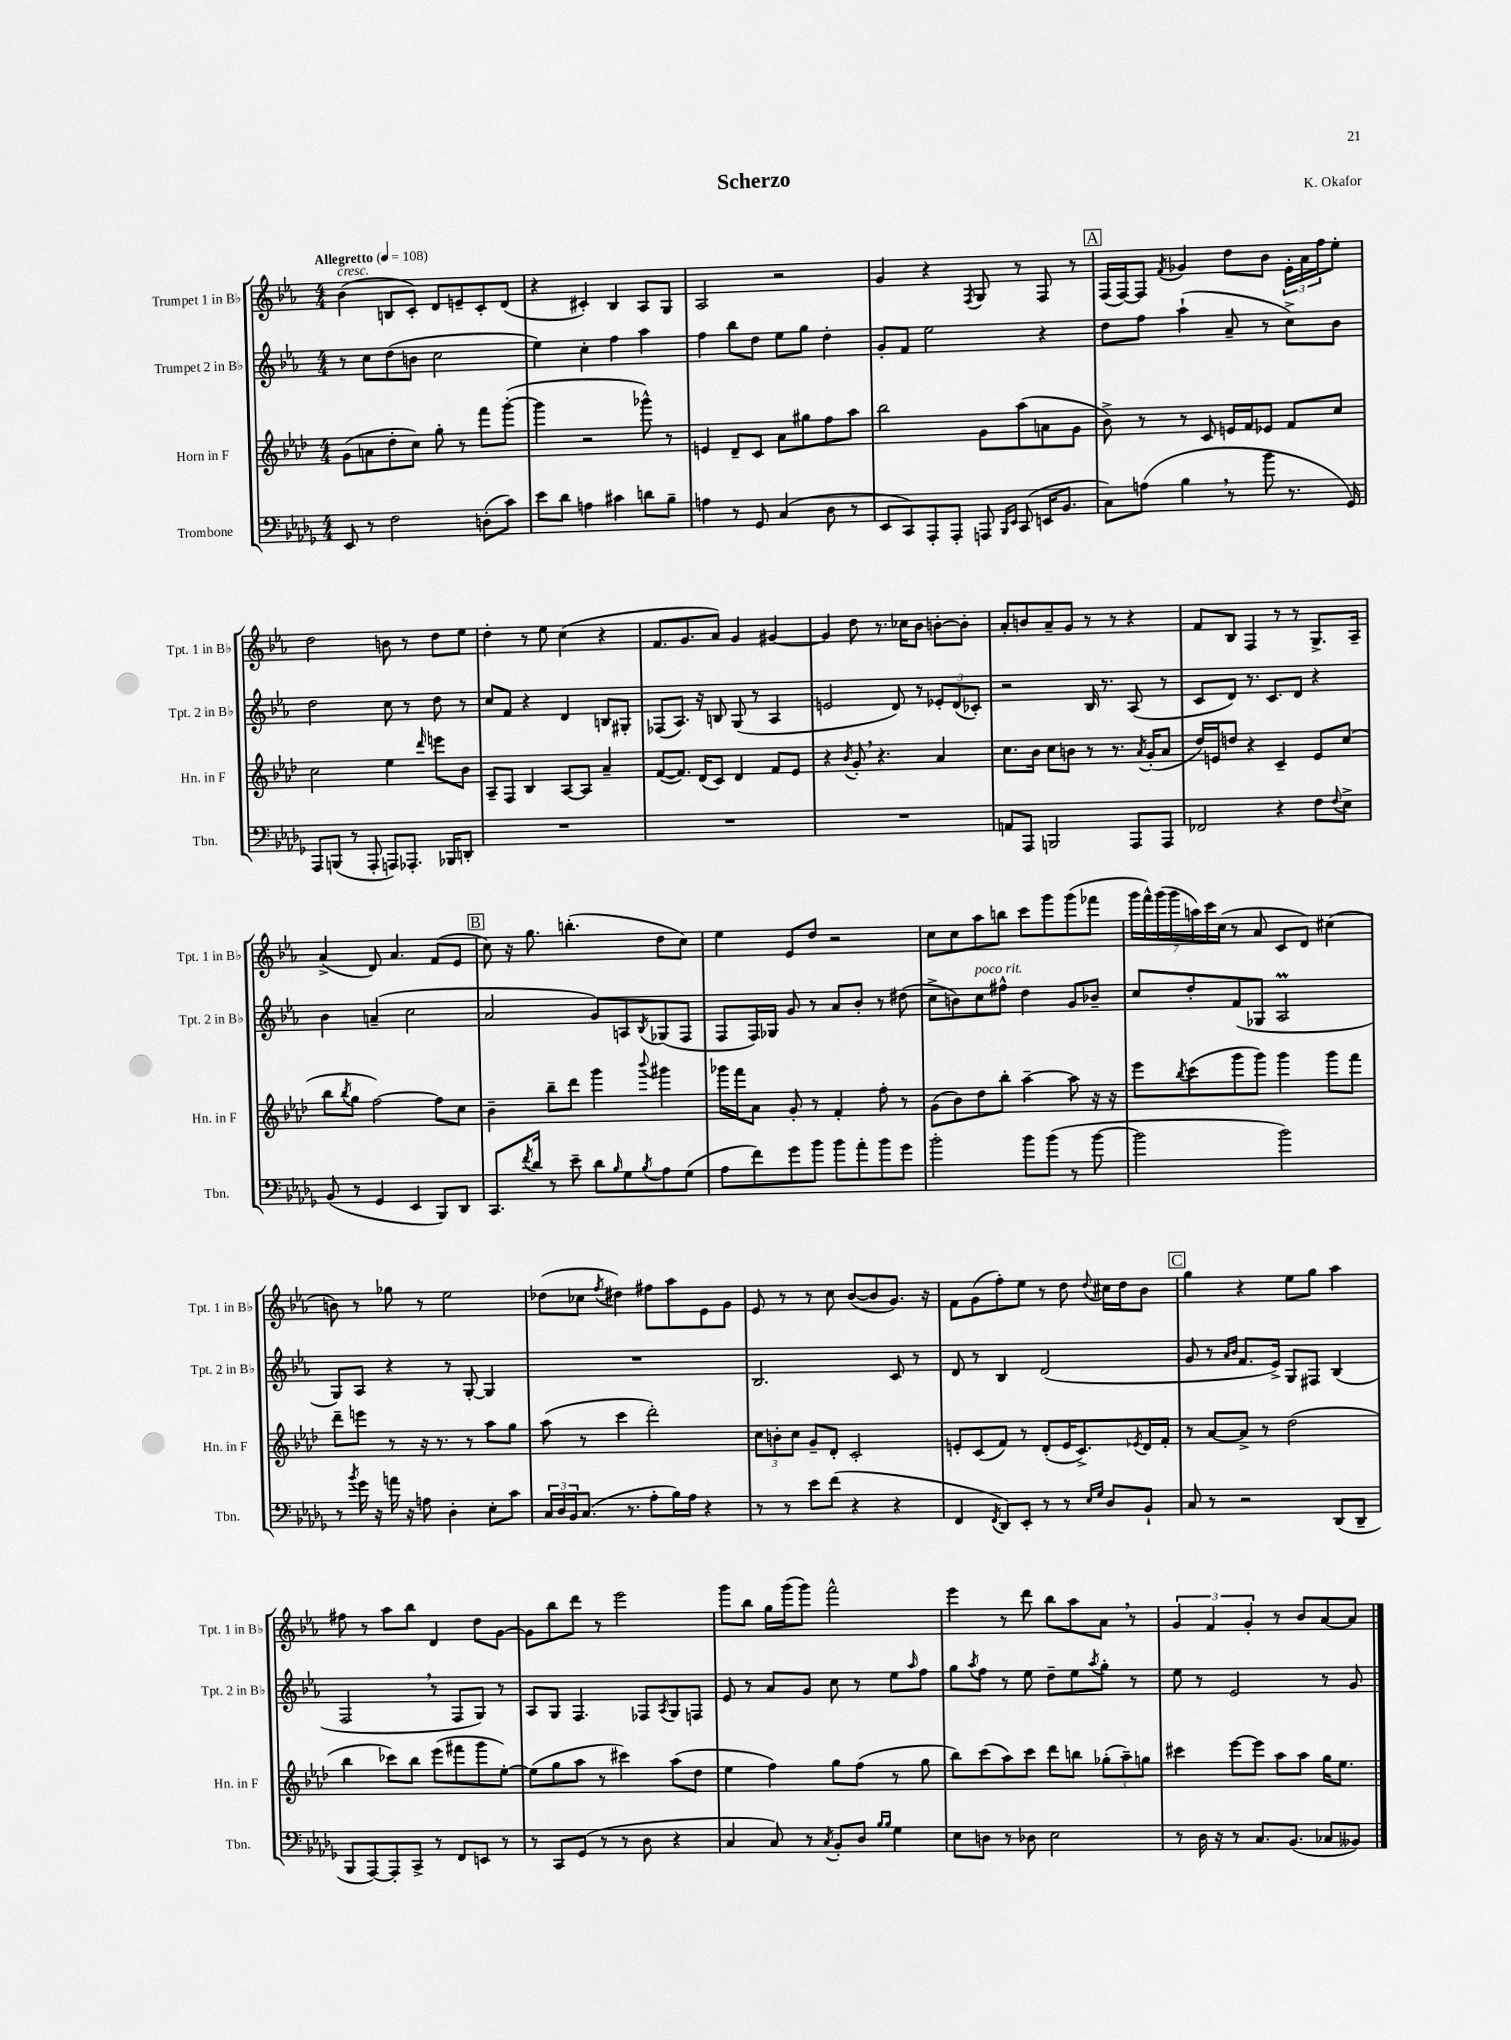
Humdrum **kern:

**kern	**kern	**kern	**kern
*staff4	*staff3	*staff2	*staff1
*clefF4	*clefG2	*clefG2	*clefG2
*k[b-e-a-d-g-]	*k[b-e-a-d-]	*k[b-e-a-]	*k[b-e-a-]
*M4/4	*M4/4	*M4/4	*M4/4
*MM108	*MM108	*MM108	*MM108
8EE-	(8g	8r	(4b-
8r	8a	8cc	.
2F	8dd-'	(8dd	8B
.	8cc)	8b	8c')
.	8gg'	2cc	8d
.	8r	.	8e~
(8D'	8fff	.	8c'
8c)	([8ggg'	.	(8d
=	=	=	=
8e-	4ggg]	4ee-)	4r
8d-	.	.	.
4A	2r	4cc'	4c#')
4c#	.	4ff	4B-
8d	8ggg-^^)	4aa-	8A-
8B-~	8r	.	8G
=	=	=	=
4A	4e	4ff	2A-
8r	8d-~	8bb-	.
8GG-	8c	8dd	.
(4C	8a-	8ee-	2r
.	8gg#	8gg	.
8D-	8ff	4dd'	.
8r	8aa-	.	.
=	=	=	=
8EE-	2bb-	8g'	4g
8CC)	.	8f	.
8AAA-'	.	2ee-	4r
8AAA-'	.	.	.
.	.	.	8qF
8AAA	8g	.	8G
16qqBBB-	.	.	.
16qqEE-	.	.	.
(8CC	(8aa-	.	8r
16EE	8a	4r	8F
8.BB-	.	.	.
.	8g	.	8r
=	=	=	=
8C)	8b-^)	8dd	(16F
.	.	.	[16F)
(8A	8r	8ff	8F]
.	.	.	8qf
4B-	8r	(4aa-`	4g-
.	8c	.	.
8r	16e	8a-~	8dd
.	16f	.	.
8b-	8e-	8r	8b-
8.r	8f	8cc^)	24e-'
.	.	.	24a-
.	.	.	24ff
.	8cc	8b-	8ee-'
16GG-)	.	.	.
=	=	=	=
8AAA-	2cc	2dd	2dd
(8BBB	.	.	.
8r	.	.	.
8AAA-'	.	.	.
8AAA)	4ee-	8cc	8b
8.AAA-'	.	8r	8r
.	16qqddd-	.	.
.	8eee	8dd	8dd
16BBB-	.	.	.
8DD'	8b-	8r	8ee-
=	=	=	=
1r	8A-~	8cc	4dd'
.	8F	8f	.
.	4B-	4r	8r
.	.	.	8ee-
.	[8A-	4d	(4cc
.	8A-]	.	.
.	4a-~	8B	4r
.	.	8G#'	.
=	=	=	=
1r	([8f	(8F-	8.f
.	8.f])	8.A-)	.
.	.	.	8.g
.	(16d-	16r	.
.	8c)	8B	8a-)
.	4d-	(8G	4g
.	.	8r	.
.	8f	4A-	[4g#
.	8e-	.	.
=	=	=	=
1r	4r	2e	4g#]
.	8qb-	.	.
.	8g'	.	8dd
.	4.r	.	8.r
.	.	8d)	.
.	.	.	16cc-
.	.	8r	8b-
.	4a-	12e-'	[8b'
.	.	(12d	.
.	.	.	8b']
.	.	12c-')	.
=	=	=	=
8AA	8.cc	2r	8a-'
8AAA-	.	.	8b
.	16b-	.	.
2BBB	8cc	.	8a-~
.	8b	.	8g
.	8r	16B-	8r
.	.	8.r	.
.	8.r	.	8r
8AAA-	.	(8A-	4r
.	8qa-	.	.
.	(16g'	.	.
8AAA-	8a-	8r	.
=	=	=	=
2FF-	16dd-)	8c	8f
.	16e	.	.
.	8dd	8d)	8B-
.	4r	8.r	4F
.	.	8.c	.
4r	4c~	.	8r
.	.	8d	8r
8F	8e	4r	8.G^
8qqF	.	.	.
8E-^	(8cc	.	.
.	.	.	16A-~
=	=	=	=
(8BB-	8bb-	4b-	(4a-^
.	8qbb-	.	.
8r	8gg	.	.
4GG-	[2ff)	(4a~	8d)
.	.	.	4.a-
4EE-	.	2cc	.
8BBB-)	8ff]	.	(8f
8DD-	8cc	.	8e-
=	=	=	=
8.CC	4b-~	2a-	8cc)
.	.	.	16r
8qf	.	.	.
16d-	.	.	8.gg
8r	8bb-~	.	.
8e-~	8ddd-	.	(4.bb'
8d-	4ggg	8g)	.
16qqB-	.	.	.
8G-	.	8A	.
8qB-	8qqbbb-	8qB-	.
8A-	4ggg#	(8G-	8dd
(8G-	.	8F	8cc)
=	=	=	=
8A-	16ggg-	8F	4ee-
.	16fff	.	.
8f)	8a-	16F)	.
.	.	16G-	.
8g-	8g'	8g	8e-
8b-	8r	8r	8dd
8b-	4f'	8a-	2r
8a-'	.	8b-'	.
8b-	8ff'	8r	.
8g-	8r	(8dd#	.
=	=	=	=
2b-'	(8g	8cc^	8cc
.	8b-)	8b)	8cc
.	8dd-	8cc	8aa-
.	8bb-'	8ff#^^	8bb
8b-	[4aa-~	4dd	8ccc
(8b-	.	.	8ggg
8r	8aa-]	8g	(8ggg
[8b-	16r	8b-~	8fff-
.	16r	.	.
=	=	=	=
2b-]	8eee-	8cc	28ggg
.	.	.	28fff^^)
.	.	.	(28ggg
.	.	.	28ggg
.	8qbb-	.	.
.	(8ccc	8dd'	.
.	.	.	28aa)
.	.	.	28ccc
.	.	.	(28cc
.	8ggg	(8f	8r
.	8ggg)	8G-	8a-
2b-)	4ggg	2A-	8c
.	.	.	8d)
.	8ggg	.	(4cc#
.	8fff	.	.
=	=	=	=
8r	8ddd-~	8G)	8b)
8qb-	.	.	.
16g-	8eee	8A-	8r
16r	.	.	.
16a	8r	4r	8gg-
16r	.	.	.
8A	16r	.	8r
.	8.r	.	.
4D-'	.	8r	2ee-
.	8r	[8G'	.
8E-'	8aa-	4G]	.
8c	8gg	.	.
=	=	=	=
24C	(8aa-	1r	(8dd-
24D-	.	.	.
24BB-	.	.	.
(8.C	8r	.	8cc-
.	.	.	8qff
.	4ccc	.	4dd#)
8.r	.	.	.
8A-'	2ddd-')	.	8ff#
16B-)	.	.	8aa-
16A-	.	.	.
4r	.	.	8e-
.	.	.	8g
=	=	=	=
8r	12cc	2.B-	8e-
.	12b'	.	.
8r	.	.	8r
.	12cc	.	.
8e-	8g~	.	8r
(8f	8d-'	.	8cc
4r	2c'	.	([8b-
.	.	.	8b-]
4r	.	8c	8.g)
.	.	8r	.
.	.	.	16r
=	=	=	=
4FF	8e'	8d	8f
.	(8c	8r	(8g
8qFF	.	.	.
8DD-)	8f)	4B-	8ff')
8EE-'	8r	.	8ee-
8r	(8d-'	(2d	8r
8r	16e	.	8dd
.	8.c^)	.	.
16qqE-	.	.	.
16qqG-	.	.	8qqdd
8D-	.	.	16cc#
.	.	.	16dd
.	8qe-	.	.
8BB-`	16d-	.	8b-
.	16f'	.	.
=	=	=	=
8C	8r	8g	4gg
8r	[8a-	8r	.
.	.	16qqa-	.
.	.	16qqb-	.
2r	8a-^]	8.f	4r
.	8r	.	.
.	.	16e-^)	.
.	(2dd-	8G	8ee-
.	.	8F#	8gg
(8DD-	.	(4B-	4aa-
8DD-~	.	.	.
=	=	=	=
8BBB-	4bb-	2F	8ff#
[8AAA-)	.	.	8r
8AAA-']	8ccc-)	.	8aa-
8CC^	8bb-	.	8bb-
8r	(8eee-	8r	4d
8FF	8fff#	8F	.
8EE	8ggg	8G)	8dd
8r	[8ee-')	8r	[8g
=	=	=	=
8r	(8ee-]	8A-	8g]
8CC	8gg	8G	8bb-
(8GG-	8aa-	4.F	8ddd
8r	8r	.	8r
8r	4ccc#)	.	2eee-
8D-	.	8F-	.
.	.	8qA-	.
4r	(8aa-	8G	.
.	8dd-	8F	.
=	=	=	=
4C	4ee-	8e-	8ggg
.	.	8r	8bb-
8C)	4ff)	8a-	16gg
.	.	.	(16ggg
8r	.	8g	8ggg)
8qC	.	.	.
8BB-'	8gg	8cc	2fff^^
8D-	(8ff	8r	.
16qqB-	.	.	.
16qqB-	.	.	.
4G-	8r	8ee-	.
.	.	16qqaa-	.
.	8gg	8ff	.
=	=	=	=
8E-	8bb-)	8gg	4eee-
.	.	8qaa-	.
8D	(8ccc	8ff	.
8r	8aa-)	8r	8r
8D-	8ccc	8ee-	8ddd
2E-	8ddd-	8dd~	8bb-
.	8bb	8ee-	8aa-
.	.	8qaa-	.
.	(12gg-'	8gg'	8a-
.	12aa-~)	.	.
.	.	8r	8r
.	12gg	.	.
=	=	=	=
8r	4ccc#	8ee-	6g
16D-	.	8r	.
.	.	.	6f
16r	.	.	.
8r	[8eee-	2e-	.
.	.	.	6g'
8.C	8eee-]	.	.
.	8aa-	.	8r
(8.BB-	.	.	.
.	8aa-	.	8b-
8C-	16gg	8r	[8a-
.	8.ee-	.	.
8BB--)	.	8g	8a-]
==	==	==	==
*-	*-	*-	*-
